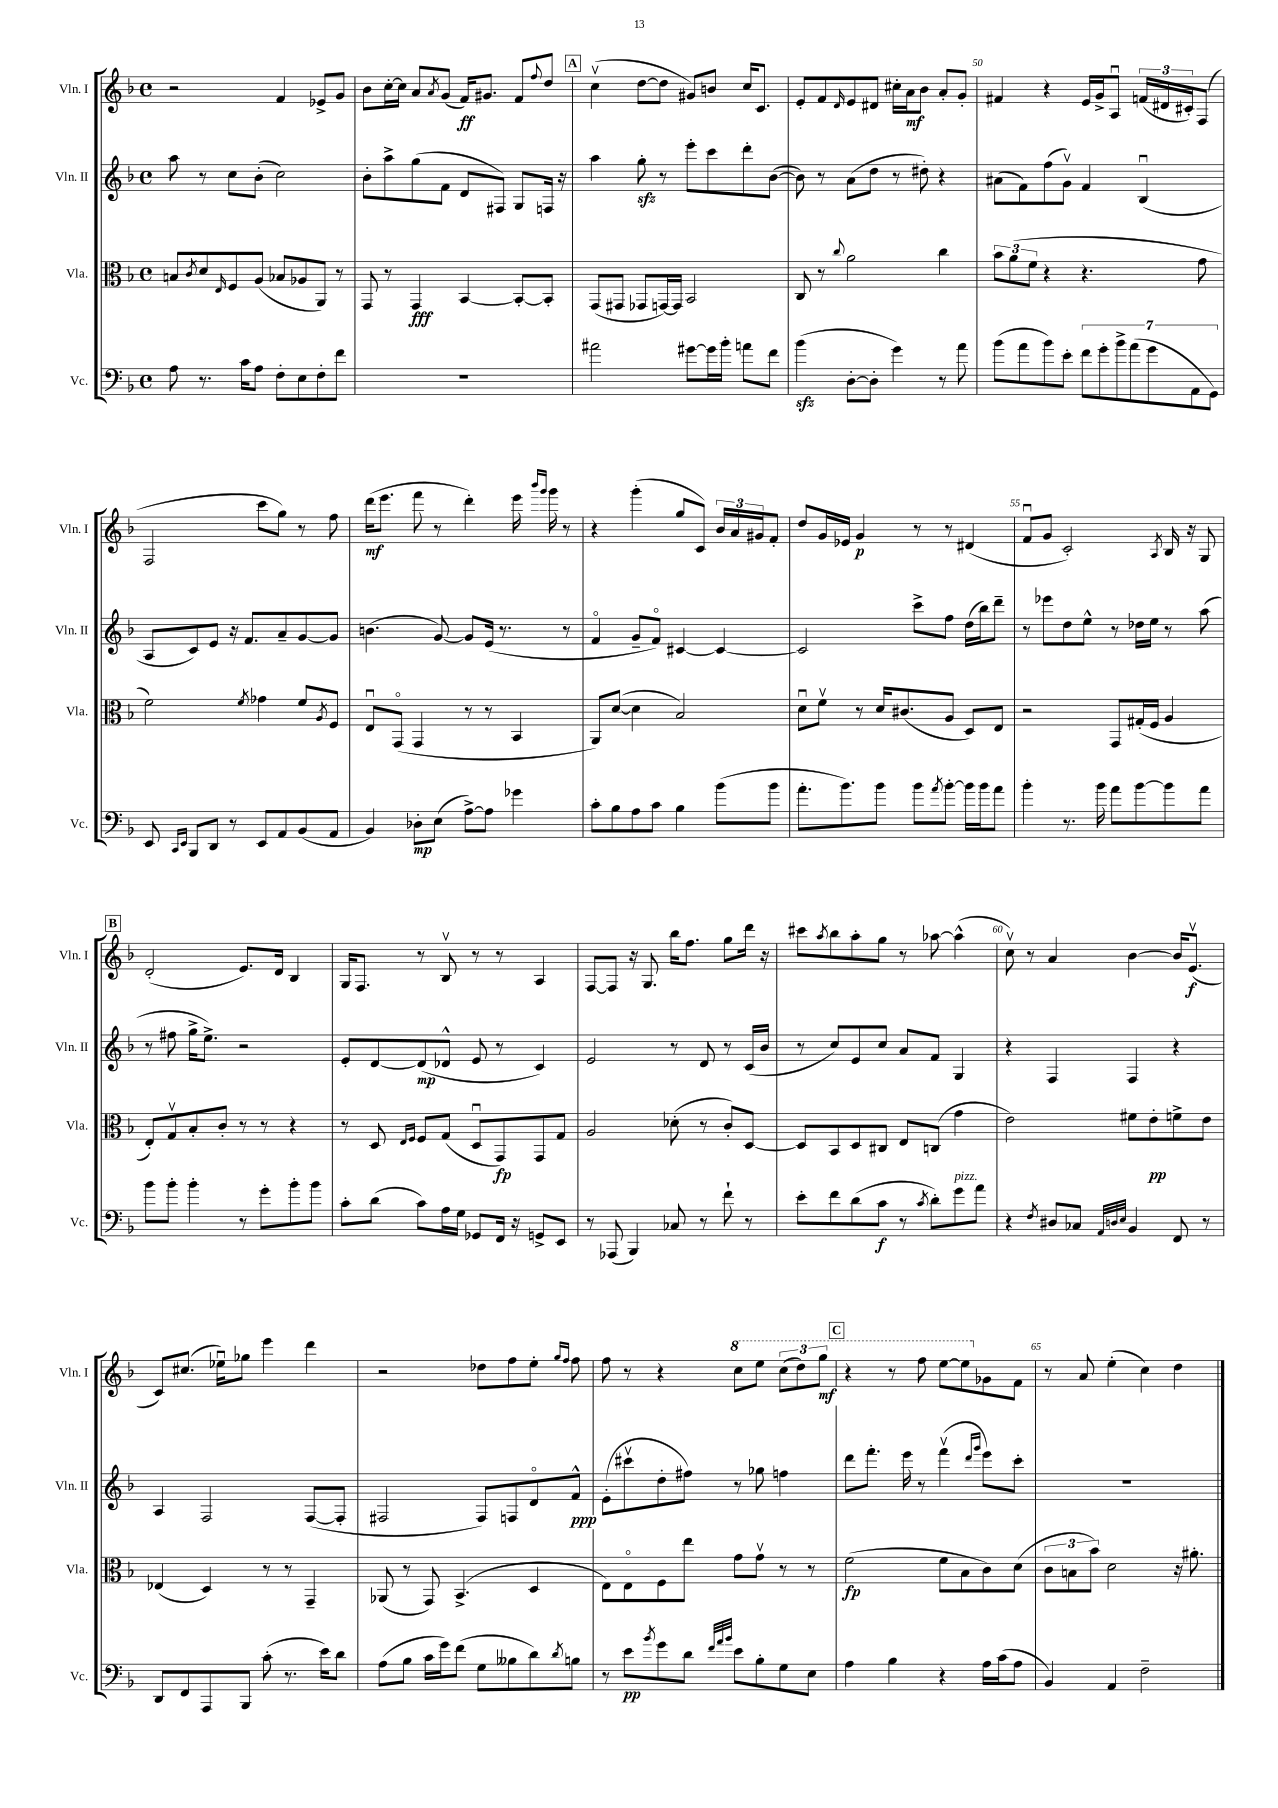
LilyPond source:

<<
\new StaffGroup <<
\new Staff = "s0" \with { instrumentName = "Vln. I" shortInstrumentName = "Vln. I" } {
    \clef treble \key f \major \defaultTimeSignature \time 4/4
    r2 f'4 ees'8-> g'8 |
    bes'8 c''16~-. c''16 a'8 \acciaccatura { a'8 } g'8( f'16\ff) gis'8. f'8 \appoggiatura { f''8 } d''8 |
    \mark \markup { \box "A" } c''4\upbow( d''8~ d''8 gis'8) b'8 c''16 c'8. |
    e'8-. f'8 \grace { d'16 } e'8 dis'8 cis''16-. a'16\mf bes'8 a'8-. g'8-. |
    fis'4 r4 e'16 g'16-> a8\downbow \tuplet 3/2 { f'16( dis'16 cis'16-.) } f8( |
    f2 c'''8 g''8) r8 f''8 |
    d'''16\mf( e'''8. f'''8 r8 d'''4-.) e'''16 \grace { bes'''16 g'''16 } g'''16 r8 |
    r4 g'''4-.( g''8 c'8) \tuplet 3/2 { bes'16 a'16 gis'16 } f'8-. |
    d''8 g'16 ees'16 g'4\p r8 r8 dis'4( |
    f'8\downbow g'8 c'2-.) \acciaccatura { a8 } bes16 r16 g8 |
    \mark \markup { \box "B" } d'2-.( e'8.) d'16 bes4 |
    g16 f8. r8 bes8\upbow r8 r8 a4 |
    f8~ f8 r16 g8. bes''16 f''8. g''8 d'''16 r16 |
    cis'''8 \acciaccatura { a''8 } bes''8 a''8-. g''8 r8 aes''8~ aes''4-^( |
    c''8\upbow) r8 a'4 bes'4~ bes'16 e'8.\upbow\f( |
    c'8) cis''8.( ees''16\downbow) ges''8 e'''4 d'''4 |
    r2 des''8 f''8 e''8-. \grace { g''16 f''16 } f''8 |
    f''8 r8 r4 \ottava #1 c'''8 e'''8 \tuplet 3/2 { c'''8( d'''8) g'''8\mf } |
    \mark \markup { \box "C" } r4 r8 f'''8 e'''8~ e'''8 \ottava #0 ges'8 f'8 |
    r8 a'8 e''4-.( c''4) d''4 \bar "|." |
}
\new Staff = "s1" \with { instrumentName = "Vln. II" shortInstrumentName = "Vln. II" } {
    \clef treble \key f \major \defaultTimeSignature \time 4/4
    a''8 r8 c''8 bes'8-.( c''2) |
    bes'8-. a''8-> g''8( f'8 d'8 fis8) g8 f16 r16 |
    \mark \markup { \box "A" } a''4 g''8-.\sfz r8 e'''8-. c'''8 d'''8-. bes'8~( |
    bes'8) r8 a'8( d''8 r8 dis''8-.) r4 |
    ais'8( f'8) f''8( g'8\upbow) f'4 bes4\downbow( |
    a8 c'8) e'8 r16 f'8. a'8-- g'8~ g'8 |
    b'4.( g'8~) g'8 e'16( r8. r8 |
    f'4\flageolet g'8-- f'8\flageolet) cis'4~ cis'4~ |
    cis'2 c'''8-> f''8 d''16( bes''16) d'''8-- |
    r8 ees'''8 d''8 e''8-^ r8 des''16 e''16 r8 a''8( |
    \mark \markup { \box "B" } r8 fis''8 g''16-> e''8.->) r2 |
    e'8-. d'8~ d'8\mp( des'8-^ e'8 r8 c'4) |
    e'2 r8 d'8 r8 c'16( bes'16 |
    r8 c''8) e'8 c''8 a'8 f'8 g4 |
    r4 f4 f4 r4 |
    a4 f2 f8~( f8-. |
    fis2 fis8) f8 d'8\flageolet f'8-^\ppp |
    e'8-.( cis'''8\upbow d''8-. fis''8) r8 ges''8 f''4 |
    \mark \markup { \box "C" } d'''8 f'''8.-. e'''16 r8 f'''4\upbow( \grace { d'''16 g'''16 } e'''8) c'''8-. |
    R1 \bar "|." |
}
\new Staff = "s2" \with { instrumentName = "Vla." shortInstrumentName = "Vla." } {
    \clef alto \key f \major \defaultTimeSignature \time 4/4
    b8 \acciaccatura { c'8 } d'8 \grace { e16 } f8 a8( bes8 aes8 a,8) r8 |
    g,8 r8 g,4\fff bes,4~ bes,8~-. bes,8-. |
    \mark \markup { \box "A" } g,8( gis,8 ges,8 g,16~) g,16 bes,2 |
    c8 r8 \appoggiatura { c''8 } a'2 c''4 |
    \tuplet 3/2 { bes'8 a'8( f'8 } r4 r4. g'8 |
    f'2) \acciaccatura { f'8 } ges'4 f'8 \acciaccatura { a8 } f8 |
    e8\downbow g,8\flageolet( g,4 r8 r8 bes,4 |
    a,8) d'8~( d'4 bes2) |
    d'8\downbow f'8\upbow r8 d'16 cis'8.( a8 d8) e8 |
    r2 g,8 gis16-.( f16 a4 |
    \mark \markup { \box "B" } e8-.) g8\upbow bes8-. c'8-. r8 r8 r4 |
    r8 d8 \grace { e16 f16 } f8 g8( d8\downbow g,8\fp) g,8 g8 |
    a2 des'8-.( r8 c'8-.) d8~ |
    d8 bes,8 d8 cis8 e8 c8( g'4 |
    e'2) fis'8 e'8-.\pp f'8-> e'8 |
    ees4( d4) r8 r8 g,4-- |
    aes,8( r8 g,8) bes,4.->( d4 |
    e8) e8\flageolet f8 e''8 g'8 g'8\upbow r8 r8 |
    \mark \markup { \box "C" } f'2\fp( f'8 bes8 c'8) d'8( |
    \tuplet 3/2 { c'8 b8 bes'8) } d'2 r16 ais'8.-. \bar "|." |
}
\new Staff = "s3" \with { instrumentName = "Vc." shortInstrumentName = "Vc." } {
    \clef bass \key f \major \defaultTimeSignature \time 4/4
    a8 r8. c'16 a8 f8-. e8 f8-. f'8 |
    R1 |
    \mark \markup { \box "A" } ais'2 gis'8~ gis'16 bes'16-. a'8 f'8 |
    bes'4\sfz( d8~-. d8-. g'4) r8 a'8 |
    bes'8( a'8 bes'8) e'8-. \tuplet 7/4 { f'8 g'8-. bes'8-> a'8( g'8 a,8 g,8) } |
    e,8 \grace { c,16 e,16 } bes,,8 d,8 r8 e,8 a,8 bes,8( a,8 |
    bes,4) des8-.\mp e8( a8~->) a8 ges'4 |
    c'8-. bes8 a8 c'8 bes4 bes'8( bes'8 |
    a'8.-. bes'8.) bes'8 bes'8 \acciaccatura { a'8 } bes'8~-. bes'16 bes'16 a'8 |
    bes'4-. r8. bes'16 a'8 bes'8~ bes'8 a'8 |
    \mark \markup { \box "B" } bes'8 bes'8-. bes'4-. r8 g'8-. bes'8-. bes'8 |
    c'8-. d'8( c'8) a16 g16 ges,8 f,16 r16 g,8-> e,8 |
    r8 aes,,8( bes,,4) ces8 r8 f'8-! r8 |
    e'8-. f'8 d'8( c'8\f r8 \acciaccatura { c'8 } d'8-.) g'8^\markup { \italic "pizz." } a'8 |
    r4 \acciaccatura { f8 } dis8 ces8 \grace { a,32 d32 e32 } bes,4 f,8 r8 |
    d,8 f,8 a,,8 bes,,8 c'8-.( r8. e'16) d'8 |
    a8( bes8 c'16 g'16) f'8( g8 beses8 d'8) \acciaccatura { d'8 } b8 |
    r8 e'8\pp \acciaccatura { bes'8 } g'8 d'8 \grace { f'32 a'32 bes'32 } e'8 bes8-. g8 e8 |
    \mark \markup { \box "C" } a4 bes4 r4 a16 c'16( a8 |
    bes,4) a,4 f2-- \bar "|." |
}
>>
>>
\layout { \context { \Score currentBarNumber = #46 \override BarNumber.break-visibility = ##(#f #t #t) barNumberVisibility = #(every-nth-bar-number-visible 5) } }
